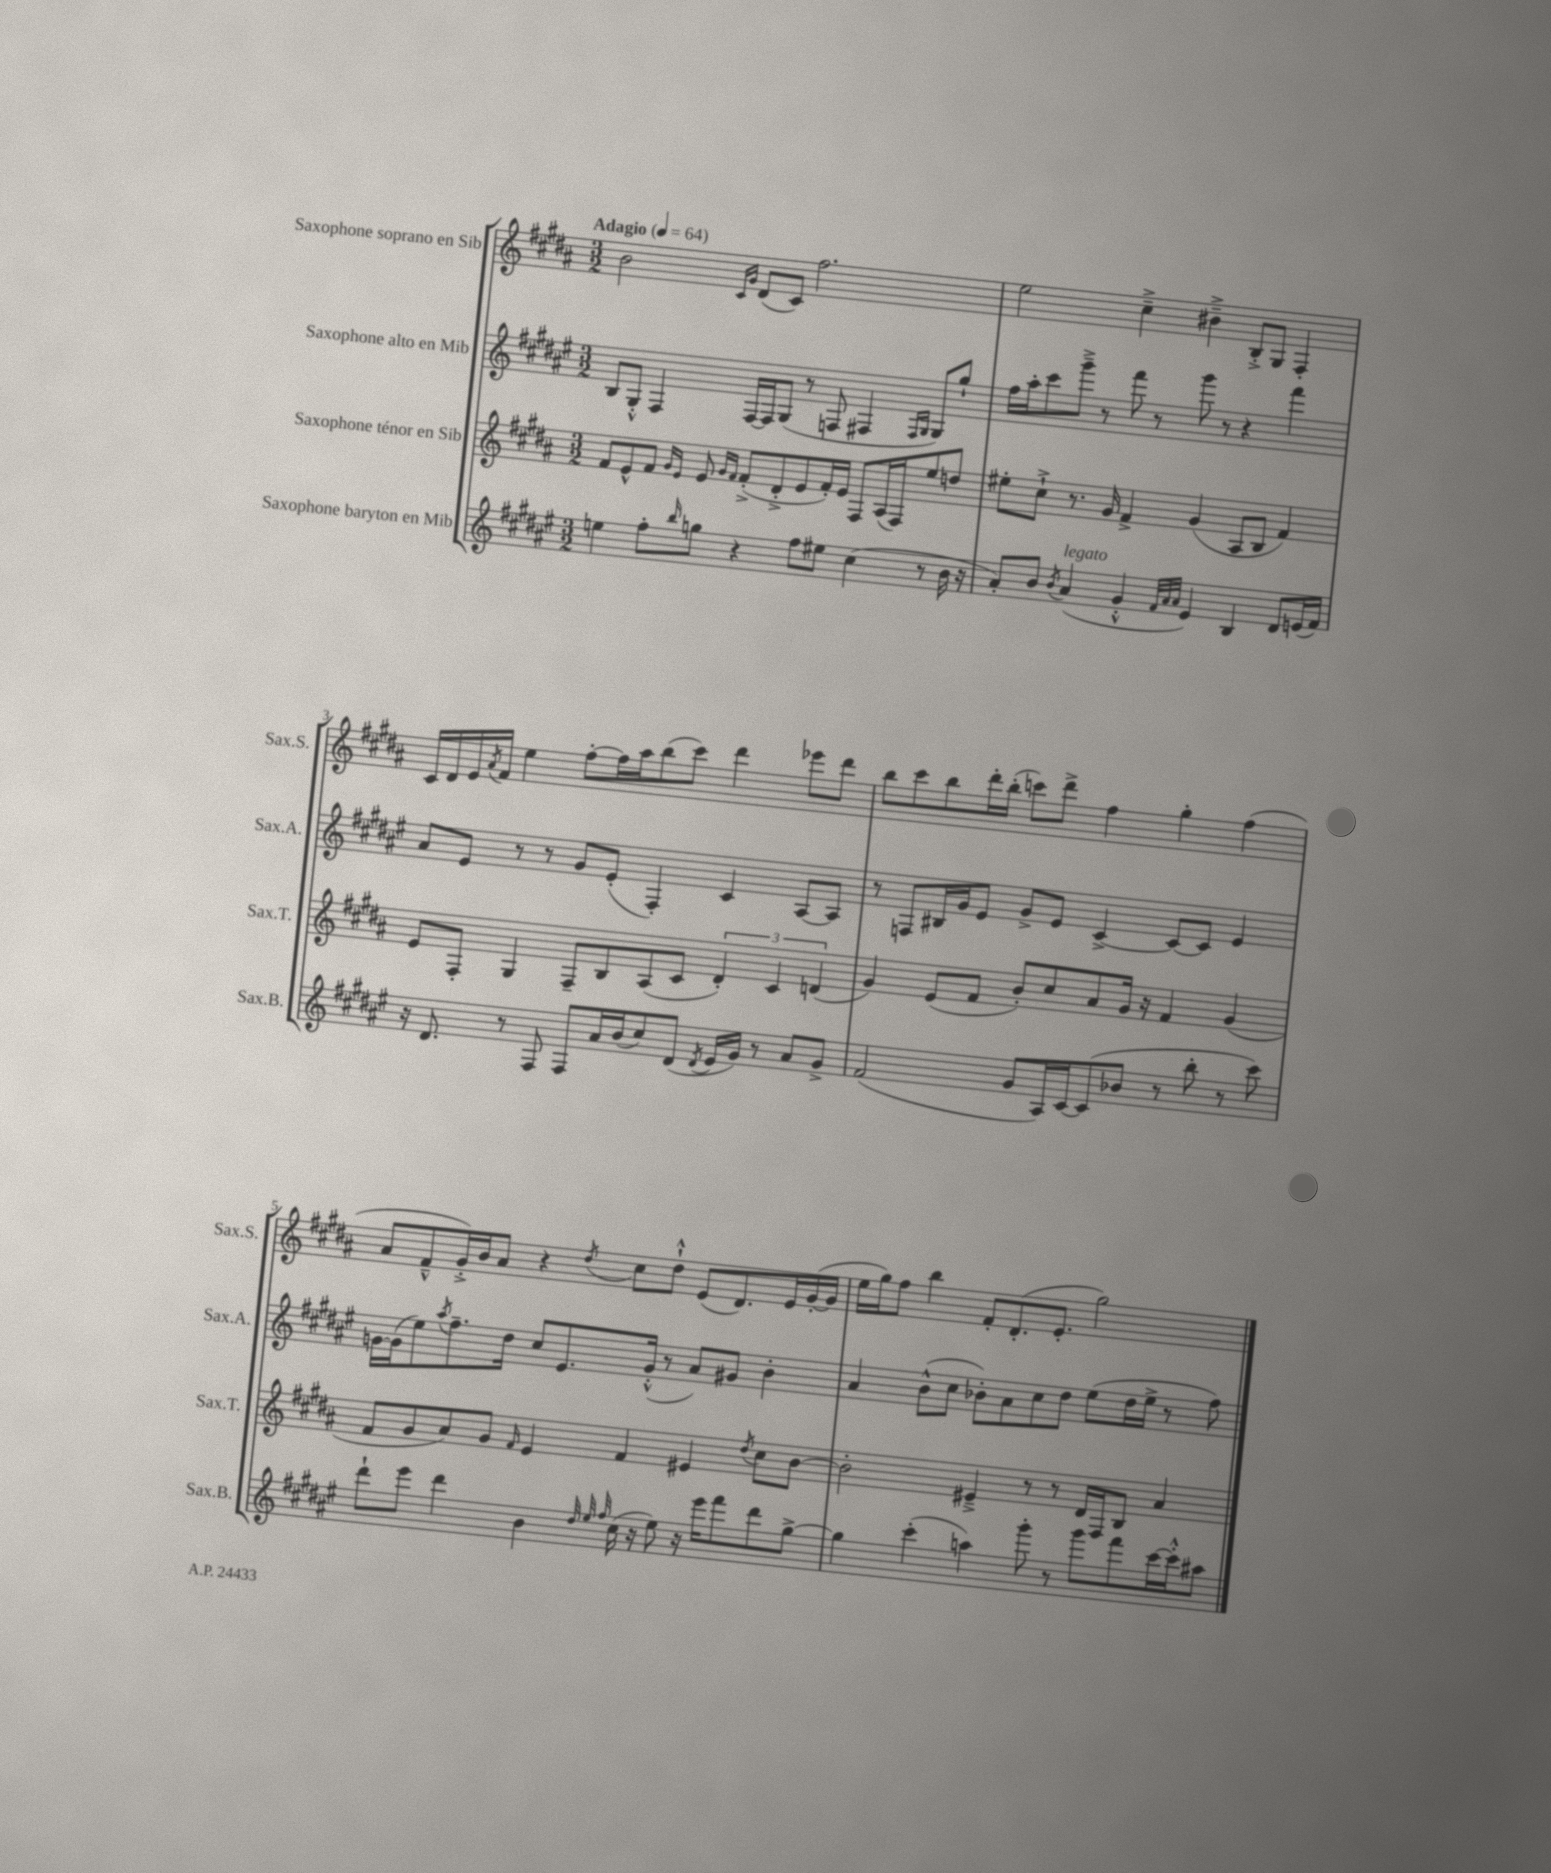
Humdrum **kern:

**kern	**kern	**kern	**kern
*part4	*part3	*part2	*part1
*staff4	*staff3	*staff2	*staff1
*I"Saxophone baryton en Mib	*I"Saxophone ténor en Sib	*I"Saxophone alto en Mib	*I"Saxophone soprano en Sib
*I'Sax.B.	*I'Sax.T.	*I'Sax.A.	*I'Sax.S.
*clefG2	*clefG2	*clefG2	*clefG2
*k[f#c#g#d#a#e#]	*k[f#c#g#d#a#]	*k[f#c#g#d#a#e#]	*k[f#c#g#d#a#]
*M3/2	*M3/2	*M3/2	*M3/2
*MM64	*MM64	*MM64	*MM64
=1	=1	=1	=1
!	!	!	!LO:TX:a:B:t=Adagio
4een\	8f#/L	8B/L	2b\
.	8e^^/	8G#'^^/J	.
8ff#'\L	8f#/J	4F#/	.
.	16qqg#/LL	.	.
16qqbb/	16qqe/JJ	.	.
8ggn\J	8e/	.	.
.	16qqg#/LL	.	16qqc#/LL
.	16qqf#/JJ	.	16qqg#/JJ
4r	(8f#'^/L	[16F#/LL	(8d#/L
.	.	16F#/J]	.
.	8d#'^/	(8G#/J	8c#/J)
8ff#\L	8e/	8r	2.ff#\
8ee#X\J	16f#'/L)	8Fn/	.
.	16e/JJ	.	.
(4cc#\	8F#/L	4F#X/	.
.	(16A#/L	.	.
.	16F#/J)	.	.
.	.	16qqF#/LL	.
.	.	16qqG#/JJ	.
8r	8ee/	8G#/L)	.
16b\	8ddn/J	8gg#`/J	.
16r	.	.	.
=2	=2	=2	=2
8a#'/L)	8ee#X'\L	16ff#\LL	2ee\
.	.	16aa#'\J	.
8b/J	8cc#`^\J	8ccc#\	.
8qb/	.	.	.
!LO:TX:a:i:t=legato	!	!	!
(4a#/	8.r	8ggg#~^\J	.
.	.	8r	.
.	16g#/	.	.
4g#'^^/	4f#^/	8fff#\	4cc#~^\
.	.	8r	.
32qqf#/LLL	.	.	.
32qqa#/	.	.	.
32qqa#/JJJ	.	.	.
4e#/)	(4g#/	8ggg#\	4b#X~^\
.	.	8r	.
4B/	8A#/L	4r	8B'^/L
.	8B/J	.	8G#/J
8d#/L	4f#/)	4fff#\	4F#'/
(16en/L	.	.	.
16f#/JJ)	.	.	.
!!LO:LB:g=z
=3	=3	=3	=3
16r	8e/L	8a#/L	16c#/LL
8.d#/	.	.	16d#/
.	8F#'/J	8e#/J	16e/
.	.	.	8qa#/
.	.	.	16f#/JJ
8r	4G#/	8r	4ee\
8F#/	.	8r	.
8F#/L	8F#~/L	8g#/L	[8ff#'\L
16a#/L	8B/	(8e#'/J	16ff#\L]
(16b/J	.	.	16aa#\J
8cc#/)	(8A#/	4F#'/)	(8bb\
(8d#/J	8c#/J	.	8ccc#\J)
8qd#/	.	.	.
16e#/LL	6d#'/)	4c#/	4ddd#\
16g#/JJ)	.	.	.
8r	.	.	.
.	6c#/	.	.
8a#/L	.	[8A#/L	8eee-X\L
.	(6dn/	.	.
8g#^/J	.	8A#/J]	8ddd#\J
=4	=4	=4	=4
(2f#/	4g#/)	8r	8bb\L
.	.	8Fn/L	8ccc#\
.	(8e/L	16B#X/L	8bb\
.	.	16g#/J	.
.	8f#/J	8e#/J	16ddd#'\L
.	.	.	(16bb'\JJ
8g#/L	8b'/L)	8g#^/L	8cccn\L)
16A#/L)	8cc#/	8e#/J	8ddd#^\J
[16c#/J	.	.	.
(8c#/]	8a#/	[4c#^/	4ff#\
8b-X/J	16g#/Jk	.	.
.	16r	.	.
8r	4f#/	8c#/L_	4gg#'\
8bb'\	.	8c#/J]	.
8r	(4g#/	4e#/	(4ff#\
8ccc#\)	.	.	.
!!LO:LB:g=z
=5	=5	=5	=5
8ddd#`\L	8f#/L	[16gn\LL	8a#/L
.	.	(16g\J]	.
8eee#\J	8g#/	8ee#\)	8f#~^^/
.	.	8qaa#/	.
4ddd#\	8a#/)	8.ff#~\	16g#'^/L)
.	.	.	16b/J
.	8g#/J	.	8a#/J
.	.	16dd#\Jk	.
.	16qqf#/	.	.
4b\	4e/	8cc#/L	4r
.	.	8.e#/	.
32qqdd#/	.	.	.
32qqee#/	.	.	.
32qqff#/	.	.	8qdd#/
(16cc#\	4f#/	.	8cc#\L
16r	.	(16g'^^/Jk	.
8ee#\)	.	8r	8dd#`^^\J
16r	4e#X/	8a#/L)	(8e/L
16eee#\KL	.	.	.
8fff#\	.	8g#X/J	8.d#/)
.	8qdd#/	.	.
8ddd#\	8cc#\L	4b'\	.
.	.	.	16e/L
[8gg#^\J	[8b\J	.	([16g#'/
.	.	.	16g#/JJ]
=6	=6	=6	=6
4gg#\]	2b'\]	4a#/	16ee\LL
.	.	.	16gg#\J)
.	.	.	8ff#\J
(4ccc#'\	.	(8b^^\L	4bb\
.	.	8cc#\J	.
4aan\)	4e#X~^/	8b-X'\L)	8f#'/L
.	.	8a#\	(8.d#'/
8ggg#'\	8r	8cc#\	.
.	.	.	8.e'/J
8r	8r	8dd#\J	.
8ggg#\L	16d#/LL	(8ee#\L	2gg#\)
.	16F#/J	.	.
8fff#\	8B/J	16dd#\L	.
.	.	16ee#^\JJ	.
[16ccc#\L	4a#/	8r	.
16ccc#'^^\J]	.	.	.
8aa#X\J	.	8ff#\)	.
==	==	==	==
*-	*-	*-	*-
